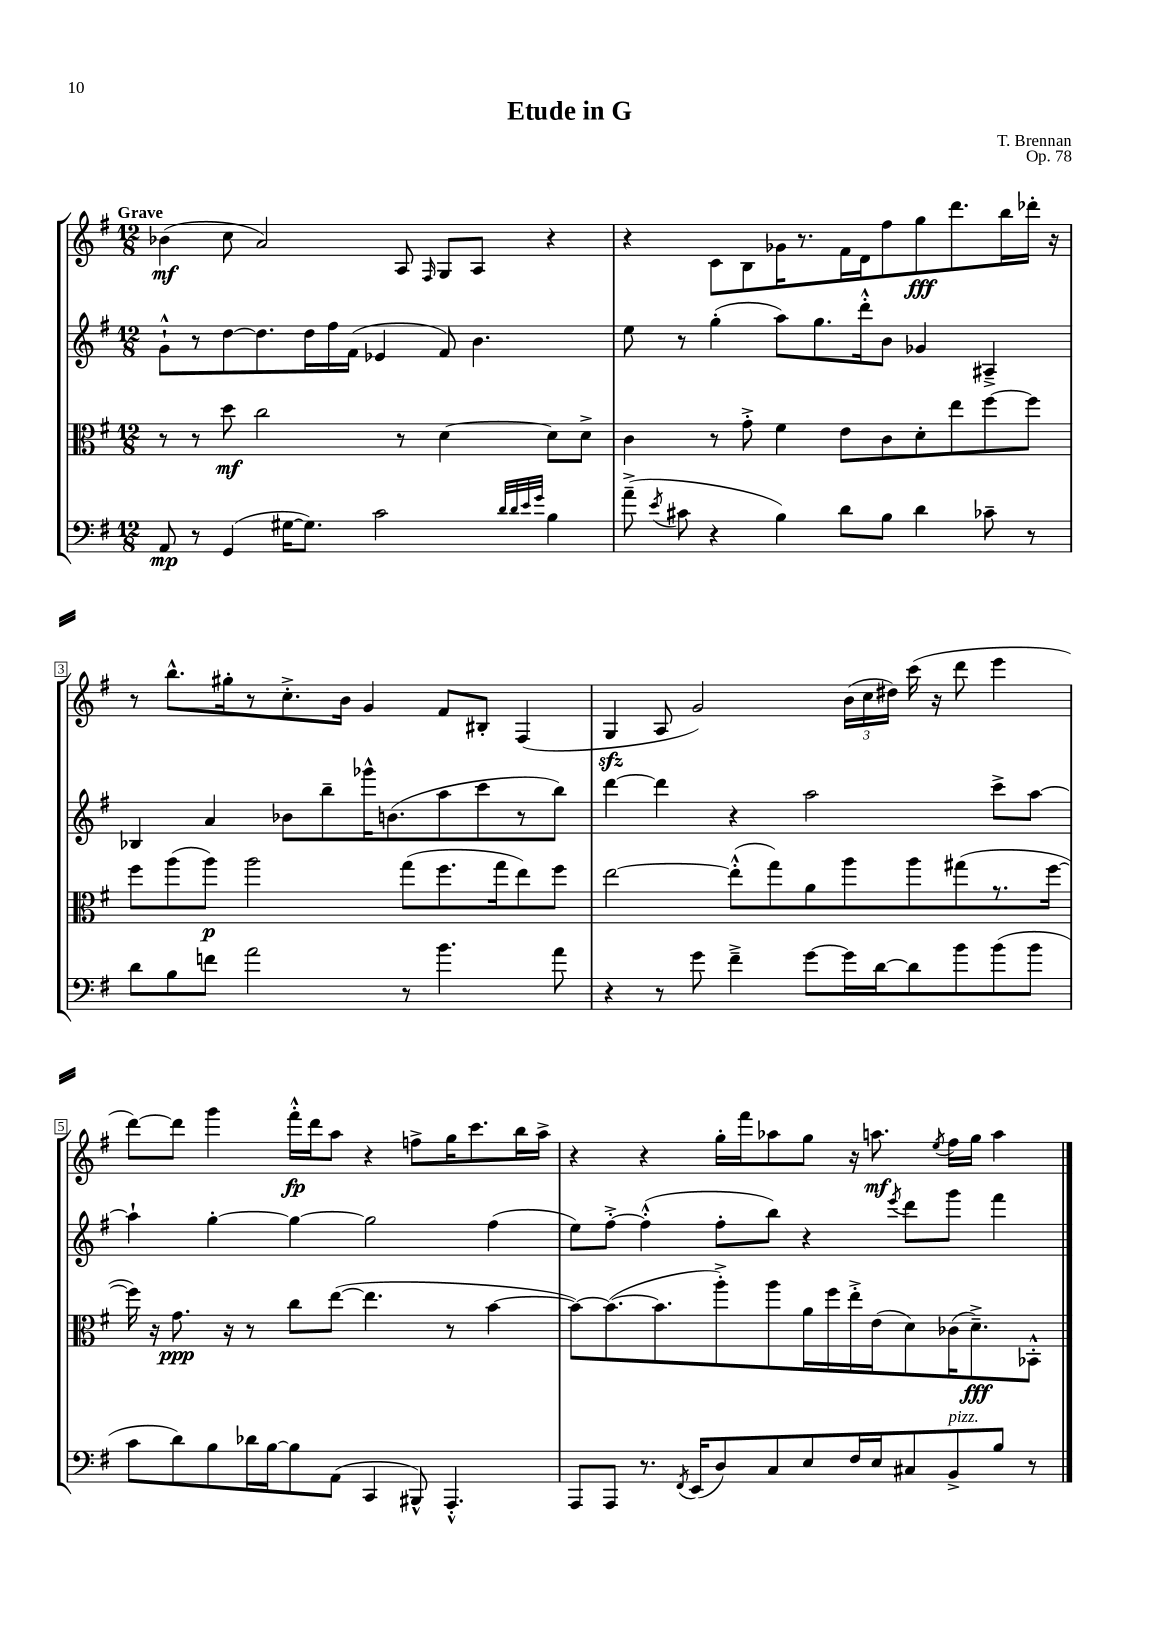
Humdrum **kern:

**kern	**dynam	**kern	**dynam	**kern	**kern	**dynam
*part4	*part4	*part3	*part3	*part2	*part1	*part1
*staff4	*staff4	*staff3	*staff3	*staff2	*staff1	*staff1
*clefF4	*	*clefC3	*	*clefG2	*clefG2	*
*k[f#]	*	*k[f#]	*	*k[f#]	*k[f#]	*
*M12/8	*	*M12/8	*	*M12/8	*M12/8	*
=1	=1	=1	=1	=1	=1	=1
!	!	!	!	!	!LO:TX:a:B:t=Grave	!
8AA/	mp	8r	.	8g`^^\L	(4b-X\	mf
8r	.	8r	.	8r	.	.
(4GG/	.	8dd\	mf	[8dd\	8cc\	.
.	.	2cc\	.	8.dd\]	2a/)	.
[16G#X\KL	.	.	.	.	.	.
8.G#\J])	.	.	.	16dd\L	.	.
.	.	.	.	16ff#\	.	.
.	.	.	.	(16f#\JJ	.	.
2c\	.	.	.	4e-X/	.	.
.	.	8r	.	.	8A/	.
.	.	.	.	.	16qqF#/	.
.	.	[4d\	.	8f#/)	8G/L	.
.	.	.	.	4.b\	8A/J	.
32qqd/LLL	.	.	.	.	.	.
32qqd/	.	.	.	.	.	.
32qqe/	.	.	.	.	.	.
32qqg/JJJ	.	.	.	.	.	.
4B\	.	8d\L]	.	.	4r	.
.	.	8d^\J	.	.	.	.
=2	=2	=2	=2	=2	=2	=2
(8a~^\	.	4c\	.	8ee\	4r	.
8qe/	.	.	.	.	.	.
8c#X\	.	.	.	8r	.	.
4r	.	8r	.	(4gg'\	8c\L	.
.	.	8g'^\	.	.	8B\	.
4B\)	.	4f#\	.	8aa\L)	16g-X\K	.
.	.	.	.	.	8.r	.
.	.	.	.	8.gg\	.	.
8d\L	.	8e\L	.	.	16f#\L	.
.	.	.	.	16ddd'^^\k	16d\J	.
8B\J	.	8c\	.	8b\J	8ff#\	.
4d\	.	8d'\	.	4g-X/	8gg\	fff
.	.	8ee\	.	.	8.ddd\	.
8c-X~\	.	[8ff#\	.	4A#X~^/	.	.
.	.	.	.	.	16bb\L	.
8r	.	8ff#\J]	.	.	16ddd-X'\JJ	.
.	.	.	.	.	16r	.
!!LO:LB:g=z
=3	=3	=3	=3	=3	=3	=3
8d\L	.	8ff#\L	.	4B-X/	8r	.
8B\	.	(8aa\	.	.	8.bb^^\L	.
8fn\J	.	8aa\J)	p	4a/	.	.
.	.	.	.	.	16gg#X'\k	.
2a\	.	2aa\	.	.	8r	.
.	.	.	.	8b-X\L	8.cc'^\	.
.	.	.	.	8bb~\	.	.
.	.	.	.	.	16b\Jk	.
.	.	.	.	16ggg-X^^\K	4g/	.
.	.	.	.	(8.bn\	.	.
8r	.	(8gg\L	.	.	.	.
4.b\	.	8.ff#\	.	8aa\	8f#/L	.
.	.	.	.	8ccc\	8B#X'/J	.
.	.	16gg\k	.	.	.	.
.	.	8ee\)	.	8r	(4F#/	.
8a\	.	8ff#\J	.	8bb\J)	.	.
=4	=4	=4	=4	=4	=4	=4
4r	.	[2ee\	.	[4ddd\	4Gzz/	.
8r	.	.	.	4ddd\]	8A/	.
8g\	.	.	.	.	2g/)	.
4f#~^\	.	(8ee'^^\L]	.	4r	.	.
.	.	8gg\)	.	.	.	.
[8g\L	.	8a\	.	2aa\	.	.
16g\L]	.	8aa\	.	.	(24b\LL	.
.	.	.	.	.	24cc\	.
[16d\J	.	.	.	.	.	.
.	.	.	.	.	24dd#X\JJ)	.
8d\]	.	8aa\	.	.	(16ccc\	.
.	.	.	.	.	16r	.
8b\	.	(8gg#X\	.	.	8ddd\	.
(8b\	.	8.r	.	8ccc^\L	4eee\	.
8b\J	.	.	.	[8aa\J	.	.
.	.	[16ff#\Jk	.	.	.	.
!!LO:LB:g=z
=5	=5	=5	=5	=5	=5	=5
8c\L	.	16ff#\])	.	4aa`\]	[8ddd\L)	.
.	.	16r	.	.	.	.
8d\)	.	8.g\	ppp	.	8ddd\J]	.
8B\	.	.	.	[4gg'\	4ggg\	.
.	.	16r	.	.	.	.
16d-X\L	.	8r	.	.	.	.
[16B\J	.	.	.	.	.	.
8B\]	.	8cc\L	.	4gg\_	16fff#'^^\LL	fp
.	.	.	.	.	16ddd\J	.
(8AA\J	.	([8ee\J	.	.	8aa\J	.
4CC/	.	4.ee\]	.	2gg\]	4r	.
8BBB#X^^/)	.	.	.	.	8ffn^\L	.
4.AAA'^^/	.	8r	.	.	16gg\K	.
.	.	.	.	.	8.ccc\	.
.	.	[4b\	.	(4ff#\	.	.
.	.	.	.	.	16bb\L	.
.	.	.	.	.	16aa^\JJ	.
=6	=6	=6	=6	=6	=6	=6
8AAA/L	.	8b\L_)	.	8ee\L)	4r	.
8AAA/J	.	(8.b\_	.	[8ff#'^\J	.	.
8.r	.	.	.	(4ff#'^^\]	4r	.
.	.	8.b\]	.	.	.	.
8qFF#/	.	.	.	.	.	.
(16EE/KL	.	.	.	.	.	.
8D/)	.	8aa'^\)	.	8ff#'\L	16gg'\LL	.
.	.	.	.	.	16fff#\J	.
8C/	.	8aa\	.	8bb\J)	8aa-X\	.
8E/	.	16a\L	.	4r	8gg\J	.
.	.	16ff#\	.	.	.	.
16F#/L	.	16ee'^\	.	.	16r	.
16E/J	.	(16e\J	.	.	8.aan\	mf
.	.	.	.	8qeee/	.	.
8C#X/	.	8d\)	.	8ddd\L	.	.
.	.	.	.	.	8qee/	.
!LO:TX:a:i:t=pizz.	!	!	!	!	!	!
8BB^/	.	(16c-X\K	.	8ggg\J	16ff#\LL	.
.	.	8.d~^\)	fff	.	16gg\JJ	.
8B/J	.	.	.	4fff#\	4aa\	.
8r	.	8BB-X'^^\J	.	.	.	.
==	==	==	==	==	==	==
*-	*-	*-	*-	*-	*-	*-
